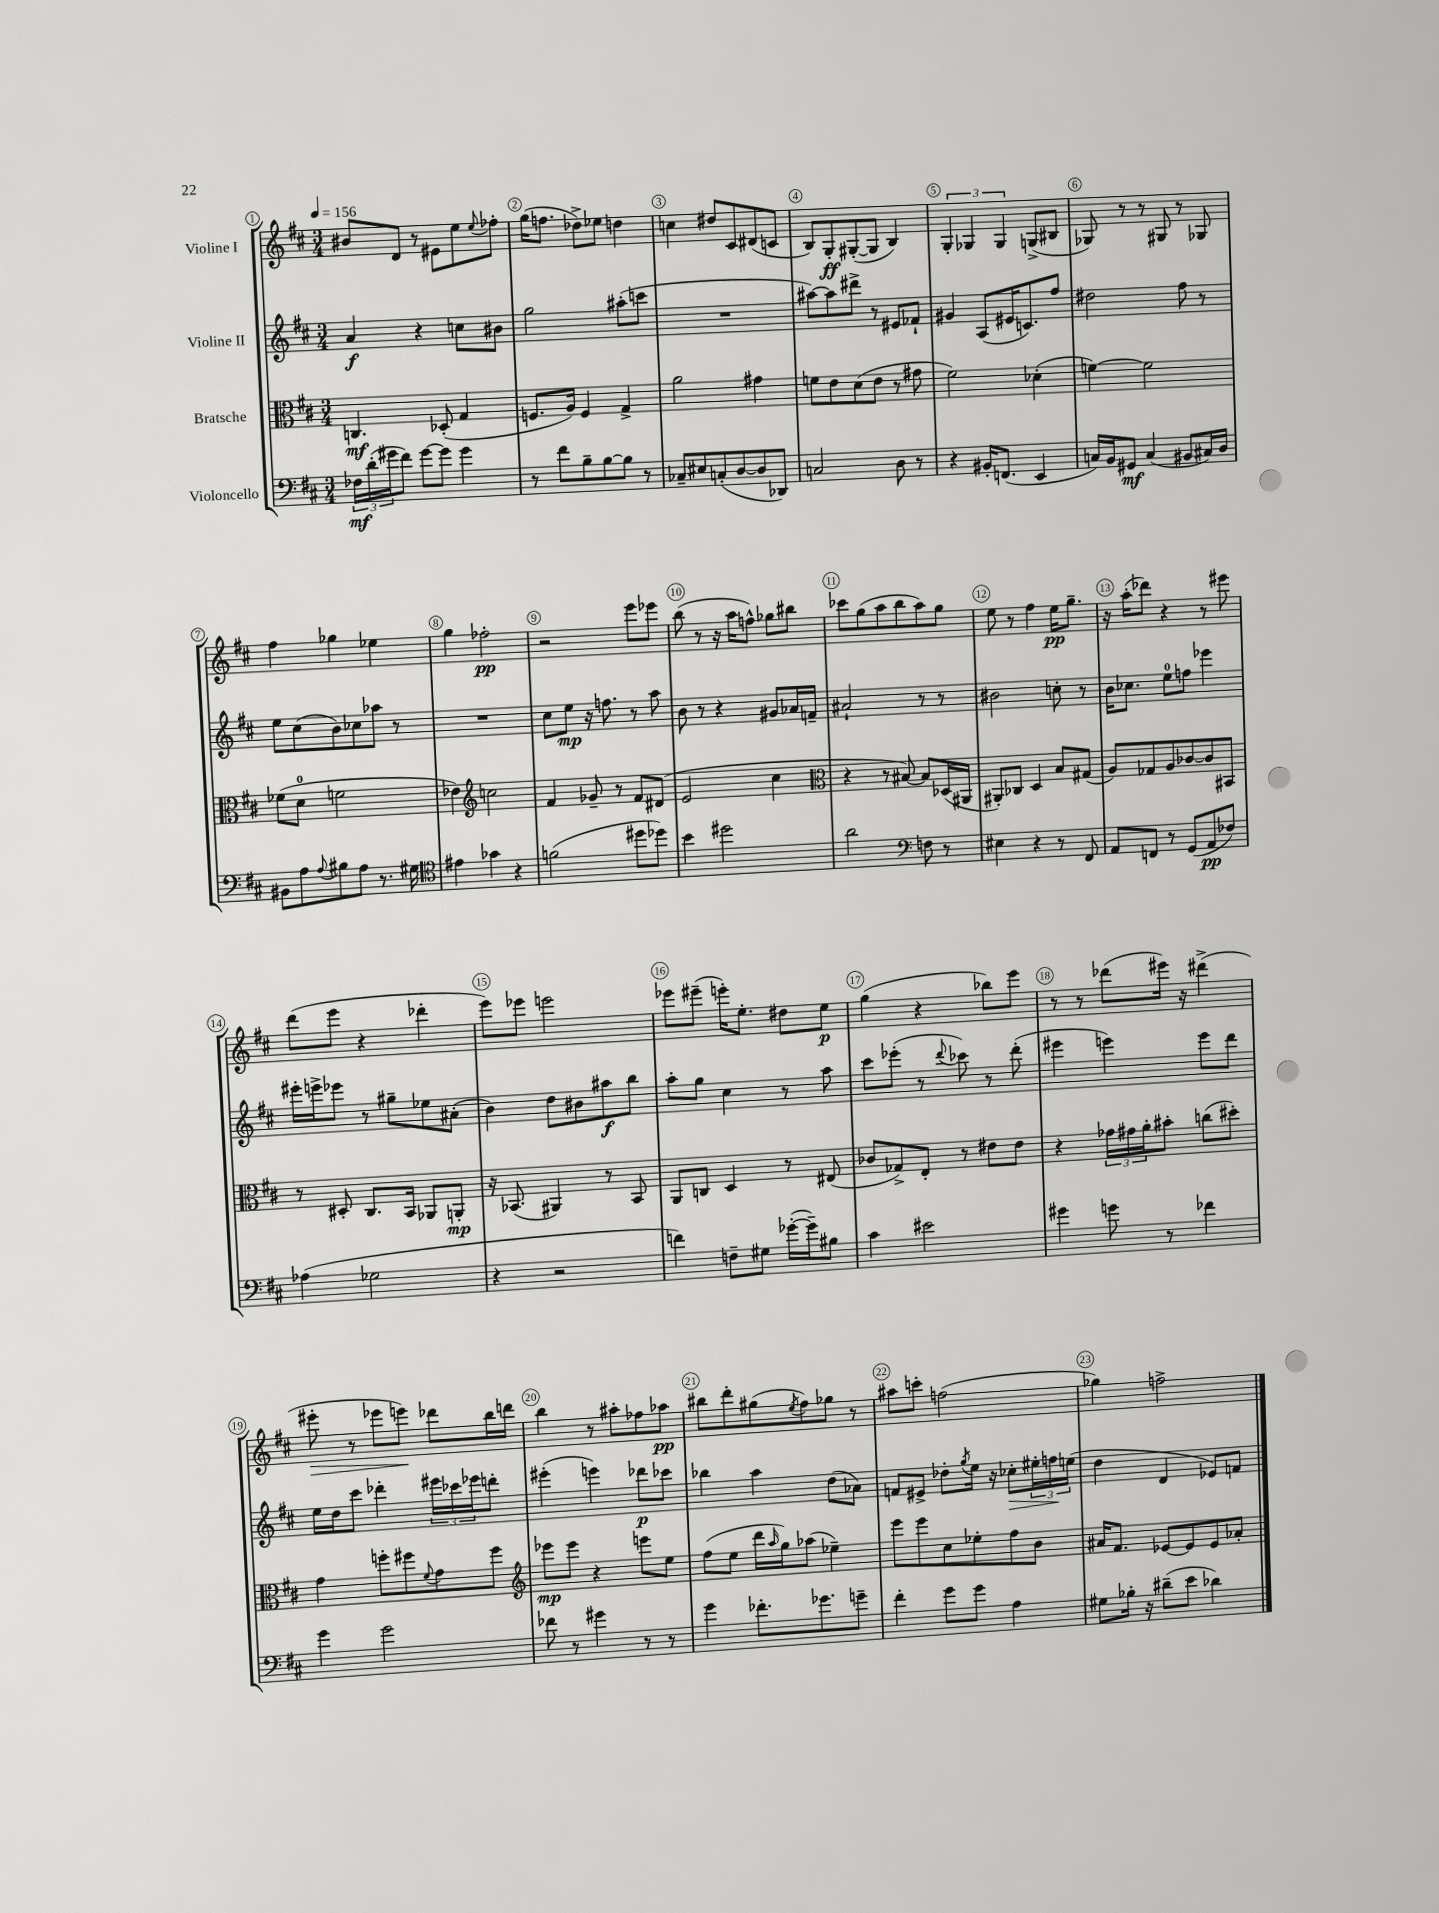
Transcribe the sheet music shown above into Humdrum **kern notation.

**kern	**dynam	**kern	**dynam	**kern	**dynam	**kern	**dynam
*part4	*part4	*part3	*part3	*part2	*part2	*part1	*part1
*staff4	*staff4	*staff3	*staff3	*staff2	*staff2	*staff1	*staff1
*I"Violoncello	*	*I"Bratsche	*	*I"Violine II	*	*I"Violine I	*
*clefF4	*	*clefC3	*	*clefG2	*	*clefG2	*
*k[f#c#]	*	*k[f#c#]	*	*k[f#c#]	*	*k[f#c#]	*
*M3/4	*	*M3/4	*	*M3/4	*	*M3/4	*
*MM156	*	*MM156	*	*MM156	*	*MM156	*
=1	=1	=1	=1	=1	=1	=1	=1
24F-X\LL	mf	4.Cn/	mf	4a/	f	8b#X/L	.
(24d'\	.	.	.	.	.	.	.
24g#X\J	.	.	.	.	.	.	.
8f#\J)	.	.	.	.	.	8d/J	.
[8g#\L	.	.	.	4r	.	8r	.
8g#\J]	.	(8D-X'/	.	.	.	8e#X\L	.
4g#\	.	4G/	.	8ccn\L	.	8ee\	.
.	.	.	.	.	.	8qqee/	.
.	.	.	.	8b#X\J	.	8ff-X'\J	.
=2	=2	=2	=2	=2	=2	=2	=2
8r	.	8.Fn/L	.	2gg\	.	(16gg\KL	.
.	.	.	.	.	.	8.ffn\J	.
8f#\L	.	.	.	.	.	.	.
.	.	16A/Jk)	.	.	.	.	.
8B~\	.	4F/	.	.	.	8dd-X^\L)	.
[8B\	.	.	.	.	.	8ee-X\J	.
8B\J]	.	4G^/	.	(8aa#X'\L	.	4ddn\	.
8r	.	.	.	8cccn\J	.	.	.
=3	=3	=3	=3	=3	=3	=3	=3
8C-X~/L	.	2a\	.	2.r	.	4ccn\	.
8E#X/	.	.	.	.	.	.	.
(8Cn'/	.	.	.	.	.	8dd#X/L	.
[8D/	.	.	.	.	.	8c#/	.
8D/]	.	4g#X\	.	.	.	(8d#X/	.
8DD-X/J)	.	.	.	.	.	8cn/J	.
=4	=4	=4	=4	=4	=4	=4	=4
2Cn/	.	8fn\L	.	[8aa#X\L)	.	8B/L)	.
.	.	8e\	.	8aa#\]	.	8G'/	ff
.	.	(8d\	.	8ddd#X^\J	.	([8G#X'/	.
.	.	8e\J	.	8r	.	8G#/J]	.
8D\	.	8r	.	8e#X/L	.	4B/)	.
8r	.	8g#X\	.	8f-X`/J	.	.	.
=5	=5	=5	=5	=5	=5	=5	=5
4r	.	2f#\)	.	4g#X/	.	6G'/	.
.	.	.	.	.	.	6G-X/	.
16BB#X'/KL	.	.	.	(8A/L	.	.	.
(8.FFn/J	.	.	.	.	.	.	.
.	.	.	.	.	.	6G-/	.
.	.	.	.	16e#X/K	.	.	.
.	.	.	.	8.cn/)	.	.	.
4EE/	.	(4d-X'\	.	.	.	(8Gn^/L	.
.	.	.	.	8ff#/J	.	8B#X/J	.
=6	=6	=6	=6	=6	=6	=6	=6
16Cn/LL)	.	[4fn\)	.	2dd#X\	.	8G-X/)	.
16BB/J	.	.	.	.	.	.	.
8GG#X/J	mf	.	.	.	.	8r	.
(4C/	.	2f\]	.	.	.	8r	.
.	.	.	.	.	.	8G#X/	.
8BB#X/L	.	.	.	8ff#\	.	8r	.
16C#X/L)	.	.	.	8r	.	8G-X/	.
16D/JJ	.	.	.	.	.	.	.
!!LO:LB:g=z
=7	=7	=7	=7	=7	=7	=7	=7
8BB#X\L	.	(8f-X\L	.	8ee\L	.	4ff#\	.
8A\	.	8d\J	.	(8cc#\	.	.	.
8qqA/	.	.	.	.	.	.	.
8B#X\	.	2fn\	.	8b\)	.	4gg-X\	.
8A\J	.	.	.	8cc-X\	.	.	.
8.r	.	.	.	8aa-X\J	.	4ee-X\	.
.	.	.	.	8r	.	.	.
16G#X\	.	.	.	.	.	.	.
=8	=8	=8	=8	=8	=8	=8	=8
*clefC4	*	*	*	*	*	*	*
4e#X\	.	4e-X\)	.	2.r	.	4gg\	.
*	*	*clefG2	*	*	*	*	*
4g-X\	.	2ccn\	.	.	.	2ff-X'\	pp
4r	.	.	.	.	.	.	.
=9	=9	=9	=9	=9	=9	=9	=9
(2fn\	.	4f#/	.	8cc#\L	.	2r	.
.	.	.	.	8ee\J	mp	.	.
.	.	8g-X~/	.	16r	.	.	.
.	.	.	.	8.ffn\	.	.	.
.	.	8r	.	.	.	.	.
8dd#X\L	.	8f#/L	.	8r	.	8eee\L	.
8dd-X\J)	.	(8d#X/J	.	8aa\	.	8eee-X\J	.
=10	=10	=10	=10	=10	=10	=10	=10
4b\	.	2e/	.	8b\	.	(8bb\	.
.	.	.	.	8r	.	8r	.
2dd#X\	.	.	.	4r	.	16r	.
.	.	.	.	.	.	16aa\KL	.
.	.	.	.	.	.	8ffn^^\J)	.
.	.	4cc#\	.	8g#X/L	.	8gg-X\L	.
.	.	.	.	16a-X/L	.	8bb#X\J	.
.	.	.	.	16fn~/JJ	.	.	.
=11	=11	=11	=11	=11	=11	=11	=11
*	*	*clefC3	*	*	*	*	*
2a\	.	4r	.	2a#X`/	.	8ccc-X\L	.
.	.	.	.	.	.	(8gg\	.
.	.	8r	.	.	.	8aa\	.
.	.	[8B#X/)	.	.	.	8bb\	.
*clefF4	*	*	*	*	*	*	*
8Fn\	.	8B#/L]	.	8r	.	8aa\)	.
8r	.	(16D-X/L	.	8r	.	8gg\J	.
.	.	16AA#X/JJ	.	.	.	.	.
=12	=12	=12	=12	=12	=12	=12	=12
4E#X\	.	8AA#X'/L)	.	2b#X\	.	8ee\	.
.	.	8C-X/J	.	.	.	8r	.
4r	.	4D/	.	.	.	4ff#\	.
8r	.	8B/L	.	8ccn'\	.	16ee\KL	pp
.	.	.	.	.	.	8.gg~\J	.
8FF#/	.	(8G#X/J	.	8r	.	.	.
=13	=13	=13	=13	=13	=13	=13	=13
8AA/L	.	8A/L)	.	16b\KL	.	16r	.
.	.	.	.	8.cc-X\J	.	(16aa'\KL	.
8FFn/J	.	8G-X/	.	.	.	8ddd-X\J)	.
8r	.	8A/	.	8ee\L	.	4r	.
(8GG/L	.	[8c-X/	.	8ffn\J	.	.	.
8AA/	pp	8c-/]	.	4eee-X\	.	8r	.
8F-X/J)	.	8BB#X/J	.	.	.	8eee#X\	.
!!LO:LB:g=z
=14	=14	=14	=14	=14	=14	=14	=14
(4A-X\	.	8r	.	16eee#X'\LL	.	(8ddd\L	.
.	.	.	.	16eeen^\J	.	.	.
.	.	8D#X'/	.	8eee-X\J	.	8eee\J	.
2G-X\	.	8.C#/L	.	8r	.	4r	.
.	.	.	.	8gg#X~\L	.	.	.
.	.	16BB/Jk	.	.	.	.	.
.	.	8AA-X/L	.	8ee-X\	.	4ddd-X'\	.
.	.	8AAn'/J	mp	(8a#X'\J	.	.	.
=15	=15	=15	=15	=15	=15	=15	=15
4r	.	16r	.	4b\)	.	8eee\L)	.
.	.	(8.BB-X/	.	.	.	.	.
.	.	.	.	.	.	8eee-X\J	.
2r	.	4AA#X/)	.	8dd\L	.	2eeen\	.
.	.	.	.	8b#X\	.	.	.
.	.	8r	.	8aa#X\	f	.	.
.	.	8BB-/	.	8bb\J	.	.	.
=16	=16	=16	=16	=16	=16	=16	=16
4fn\)	.	8AA/L	.	8aa'\L	.	8eee-X\L	.
.	.	8Cn/J	.	8gg\J	.	(8eee#X~\J	.
8Fn~\L	.	4D/	.	4cc#\	.	16eeen'\KL)	.
.	.	.	.	.	.	8.ee'\J	.
8G#X\J	.	.	.	.	.	.	.
([16g-X'\LL	.	8r	.	8r	.	8dd#X\L	.
16g-~\J])	.	.	.	.	.	.	.
8B#X\J	.	(8E#X/	.	8aa\	.	8ee\J	p
=17	=17	=17	=17	=17	=17	=17	=17
4c#\	.	8c-X/L	.	8ccc#\L	.	(4gg\	.
.	.	8G-X^/)	.	(8eee-X'\J	.	.	.
2e#X\	.	8E'/J	.	8r	.	4r	.
.	.	.	.	8qqddd/	.	.	.
.	.	8r	.	8ccc-X\)	.	.	.
.	.	8e#X\L	.	8r	.	8bb-X\L)	.
.	.	8e#\J	.	(8ddd'\	.	8eee\J	.
=18	=18	=18	=18	=18	=18	=18	=18
4g#X\	.	4r	.	4eee#X\	.	8r	.
.	.	.	.	.	.	8r	.
8gn\	.	24g-X\LL	.	4eeen\)	.	(8ddd-X\L	.
.	.	24g#X\	.	.	.	.	.
.	.	24a'\J	.	.	.	.	.
8r	.	8b#X'\J	.	.	.	16eee#X\Jk)	.
.	.	.	.	.	.	16r	.
4f-X\	.	(8ccn\L	.	8eee\L	.	(4ddd#X^\	.
.	.	8dd#X'\J)	.	8ddd\J	.	.	.
!!LO:LB:g=z
=19	=19	=19	=19	=19	=19	=19	=19
!	!	!	!	!	!	!	!LO:HP:b
4g\	.	4g\	.	16ee\LL	.	8eee#X'\	>
.	.	.	.	16dd\J	.	.	.
.	.	.	.	8ccc#\J	.	8r	.
2g\	.	8ffn'\L	.	4ddd-X'\	.	8eee-X\L	.
.	.	8ff#X\	.	.	.	8eeen\J)	.
.	.	8qqf#/	.	.	.	.	.
.	.	8g\	.	24eee#X\LL	.	8ddd-X\L	]
.	.	.	.	24ccc-X\	.	.	.
.	.	.	.	24eee-X\J	.	.	.
.	.	8ff#\J	.	8dddn'\J	.	16bb\L	.
.	.	.	.	.	.	16dddn\JJ	.
=20	=20	=20	=20	=20	=20	=20	=20
*	*	*clefG2	*	*	*	*	*
8f-X\	.	8eee-X\L	mp	(4eee#X'\	.	4bb\	.
8r	.	8eee-\J	.	.	.	.	.
4g#X\	.	4r	.	4eeen\)	.	8r	.
.	.	.	.	.	.	8aa#X'\L	.
8r	.	8eeen\L	.	8ddd-X\L	p	8ff-X\	.
8r	.	8ee\J	.	8ccc-X\J	.	8aa-X\J	pp
=21	=21	=21	=21	=21	=21	=21	=21
4g\	.	(8ff#\L	.	4bb-X\	.	8bb#X\L	.
.	.	8ee\J	.	.	.	8ddd'\	.
8.f-X'\L	.	16ddd\LL	.	4aa\	.	(8gg#X\	.
.	.	16qqaa/	.	.	.	.	.
.	.	16gg\J)	.	.	.	.	.
.	.	.	.	.	.	8qee/	.
.	.	(8aa-X\J	.	.	.	8ff#\)	.
8.g-X\	.	.	.	.	.	.	.
.	.	4ee-X~\)	.	(8dd\L	.	8gg-X\J	.
8gn~\J	.	.	.	8a-X\J)	.	8r	.
=22	=22	=22	=22	=22	=22	=22	=22
4f#'\	.	8eee\L	.	8fn/L	.	8aa#X\L	.
.	.	8eee\	.	8e#X^/J	.	8cccn'\J	.
8g\L	.	8cc#\	.	8dd-X'\L	.	(2ffn\	.
.	.	.	.	8qgg/	.	.	.
8g\J	.	8ee-X'\	.	16ee\Jk	.	.	.
.	.	.	.	16r	.	.	.
!	!	!	!	!	!LO:HP:b	!	!
4A\	.	8ff#\	.	8cc-X'\L	>	.	.
.	.	8b\J	.	24ee#X'\L	.	.	.
.	.	.	.	24ffn\	.	.	.
.	.	.	.	(24een\JJ	]	.	.
=23	=23	=23	=23	=23	=23	=23	=23
8G#X\L	.	16a#X/KL	.	4dd\	.	4gg-X\)	.
.	.	8.f#/J	.	.	.	.	.
16B-X'\Jk	.	.	.	.	.	.	.
16r	.	.	.	.	.	.	.
(8d#X~\L	.	[8e-X/L	.	4d/	.	2ffn^\	.
8e\J	.	8e-/]	.	.	.	.	.
4d-X\)	.	8e-/	.	8e-X/L)	.	.	.
.	.	8a-X'/J	.	8fn/J	.	.	.
==	==	==	==	==	==	==	==
*-	*-	*-	*-	*-	*-	*-	*-
